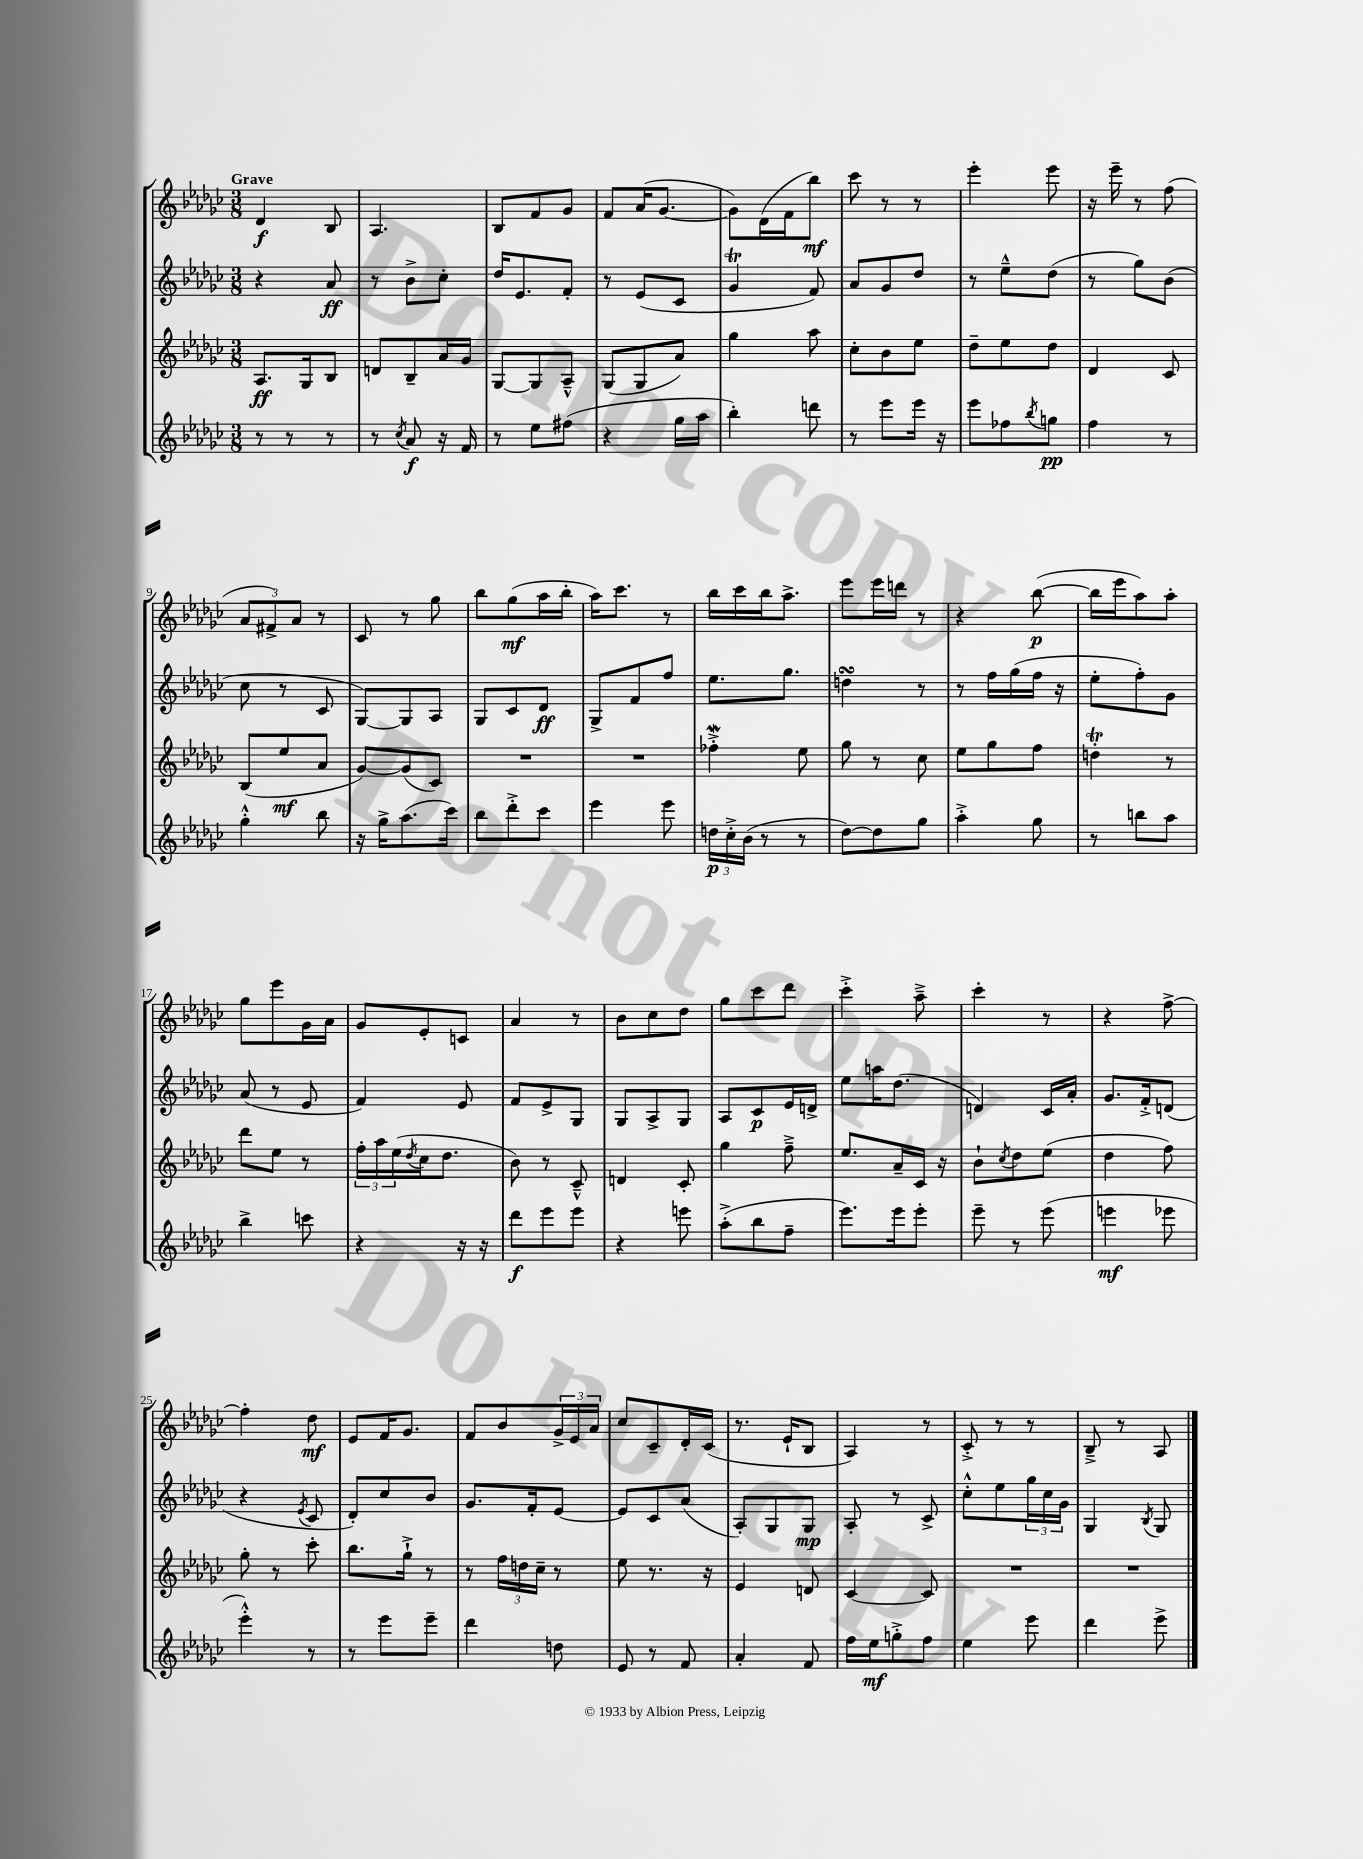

**kern	**kern	**kern	**kern
*staff4	*staff3	*staff2	*staff1
*clefG2	*clefG2	*clefG2	*clefG2
*k[b-e-a-d-g-c-]	*k[b-e-a-d-g-c-]	*k[b-e-a-d-g-c-]	*k[b-e-a-d-g-c-]
*M3/8	*M3/8	*M3/8	*M3/8
8r	8.A-/L	4r	4d-/
8r	.	.	.
.	16G-/k	.	.
8r	8B-/J	8a-/	8B-/
=	=	=	=
8r	8d/L	8r	4.A-/
8qcc-/	.	.	.
8a-/	8B-~/	8b-^\L	.
16r	16a-/L	8cc-'\J	.
16f/	16g-/JJ	.	.
=	=	=	=
8r	[8G-/L	16dd-/LK	8B-/L
.	.	8.e-/	.
8ee-\L	8G-/]	.	8f/
(8ff#\J	8A-~^^/J	8f'/J	8g-/J
=	=	=	=
4r	(8G-/L	8r	8f/L
.	8G-/	(8e-/L	(16a-/K
.	.	.	[8.g-/J
16gg-\LL	8a-/J)	8c-/J	.
16aa-\JJ	.	.	.
=	=	=	=
4bb-'\)	4gg-\	4g-/	8g-\]L)
.	.	.	(16d-\L
.	.	.	16f\J
8ddd\	8aa-\	8f/)	8bb-\J)
=	=	=	=
8r	8cc-'\L	8a-/L	8ccc-\
8eee-\L	8b-\	8g-/	8r
16eee-\Jk	8ee-\J	8dd-/J	8r
16r	.	.	.
=	=	=	=
8eee-\L	8dd-~\L	8r	4eee-'\
8ff-\	8ee-\	8ee-~^^\L	.
8qbb-/	.	.	.
8gg\J	8dd-\J	(8dd-\J	8eee-\
=	=	=	=
4ff\	4d-/	8r	16r
.	.	.	16eee-~\
.	.	8gg-\L)	8r
8r	8c-/	(8b-\J	(8ff\
=	=	=	=
4gg-'^^\	(8B-/L	8cc-\	12a-/L
.	.	.	12f#^/)
.	8ee-/	8r	.
.	.	.	12a-/J
8bb-\	8a-/J	8c-/	8r
=	=	=	=
16r	[8g-/L)	[8G-/L)	8c-/
16gg-^\LK	.	.	.
(8.aa-\	(8g-/]	8G-/]	8r
.	8c-/J)	8A-/J	8gg-\
16ccc-\Jk)	.	.	.
=	=	=	=
8bb-\L	4.r	8G-/L	8bb-\L
8ddd-'^\	.	8c-/	(8gg-\
8ccc-\J	.	8d-/J	16aa-\L
.	.	.	16bb-'\JJ
=	=	=	=
4eee-\	4.r	8G-^/L	16aa-\LK)
.	.	.	8.ccc-\J
.	.	8f/	.
8eee-\	.	8ff/J	8r
=	=	=	=
24dd\LL	4ff-'^\	8.ee-\L	16bb-\LL
24cc-'^\	.	.	.
.	.	.	16ccc-\
(24b-\JJ	.	.	.
8r	.	.	16bb-\J
.	.	8.gg-\J	8.aa-^\J
8r	8ee-\	.	.
=	=	=	=
[8dd-\L)	8gg-\	4dd\	8eee-\L
8dd-\]	8r	.	16eee-\L
.	.	.	16ddd\JJ
8gg-\J	8cc-\	8r	8r
=	=	=	=
4aa-'^\	8ee-\L	8r	4r
.	8gg-\	16ff\LL	.
.	.	(16gg-\	.
8gg-\	8ff\J	16ff\JJ	([8bb-\
.	.	16r	.
=	=	=	=
8r	4dd'\	8ee-'\L	16bb-\]LL
.	.	.	16eee-\J
8bb\L	.	8ff'\)	8aa-\)
8aa-\J	8r	8g-\J	8aa-'\J
=	=	=	=
4bb-^\	8ddd-\L	(8a-/	8gg-\L
.	8ee-\J	8r	8eee-\
8ccc\	8r	8e-/	16g-\L
.	.	.	16a-\JJ
=	=	=	=
4r	24ff'\LL	4f/)	8g-/L
.	24aa-\	.	.
.	(24ee-\	.	.
.	8qdd-/	.	.
.	16cc-\J	.	8e-'/
.	8.dd-\J	.	.
16r	.	8e-/	8c/J
16r	.	.	.
=	=	=	=
8ddd-\L	8b-\)	8f/L	4a-/
8eee-\	8r	8e-^/	.
8eee-\J	8c-~^^/	8G-/J	8r
=	=	=	=
4r	4d/	8G-/L	8b-\L
.	.	8A-^/	8cc-\
8eee\	8c-'/	8G-/J	8dd-\J
=	=	=	=
(8aa-'^\L	4gg-\	8A-/L	8gg-\L
8bb-\	.	8c-/	8ccc-\
8ff~\J	8ff~^\	16e-/L	8ddd-\J
.	.	16d^/JJ	.
=	=	=	=
8.eee-\L)	8.ee-/L	8ee-\L	4ccc-'^\
.	.	16aa\K	.
16eee-\k	16a-~/L	(8.dd-\J	.
8eee-'\J	16c-/JJ	.	8aa-~^\
.	16r	.	.
=	=	=	=
8eee-~\	8b-`\L	4d/)	4ccc-'\
.	8qcc-/	.	.
8r	8dd-\	.	.
(8eee-\	(8ee-\J	16c-/LL	8r
.	.	16a-'/JJ	.
=	=	=	=
4eee\	4dd-\	8.g-/L	4r
.	.	16f'^/k	.
8eee-\	8ff\)	(8d/J	[8ff^\
=	=	=	=
4eee-'^^\)	8gg-'\	4r	4ff'\]
.	8r	.	.
.	.	8qe-/	.
8r	8ccc-'\	8c-/	8dd-\
=	=	=	=
8r	8.bb-\L	8d-'/L)	8e-/L
8eee-\L	.	8cc-/	16f/K
.	16gg-`^\Jk	.	8.g-/J
8eee-~\J	8r	8b-/J	.
=	=	=	=
4ddd-\	8r	8.g-/L	8f/L
.	24ff\LL	.	8b-/
.	24dd\	.	.
.	.	16f'/k	.
.	24cc-~\JJ	.	.
8dd\	8r	[8e-/J	24g-^/L
.	.	.	24e-/
.	.	.	24a-/JJ
=	=	=	=
8e-/	8ee-\	8e-/]L	8cc-/L
8r	8.r	8c-/	8c-~/
8f/	.	(8a-/J	16d-'/L
.	16r	.	(16c-/JJ
=	=	=	=
4a-'/	4e-/	8A-'/L)	8.r
.	.	8G-/	.
.	.	.	16e-`/LK
8f/	8d/	8G-/J	8B-/J
=	=	=	=
16ff\LL	[4c-/	8A-'/	4A-/)
16ee-\J	.	.	.
8gg'^\	.	8r	.
8ff\J	8c-/]	8c-^/	8r
=	=	=	=
4ee-\	4.r	8cc-'^^\L	8c-'^/
.	.	8ee-\	8r
8eee-\	.	24gg-\L	8r
.	.	24cc-\	.
.	.	24g-\JJ	.
=	=	=	=
4ddd-\	4.r	4G-/	8B-~^/
.	.	.	8r
.	.	8qB-/	.
8eee-^\	.	8G-/	8A-/
==	==	==	==
*-	*-	*-	*-
